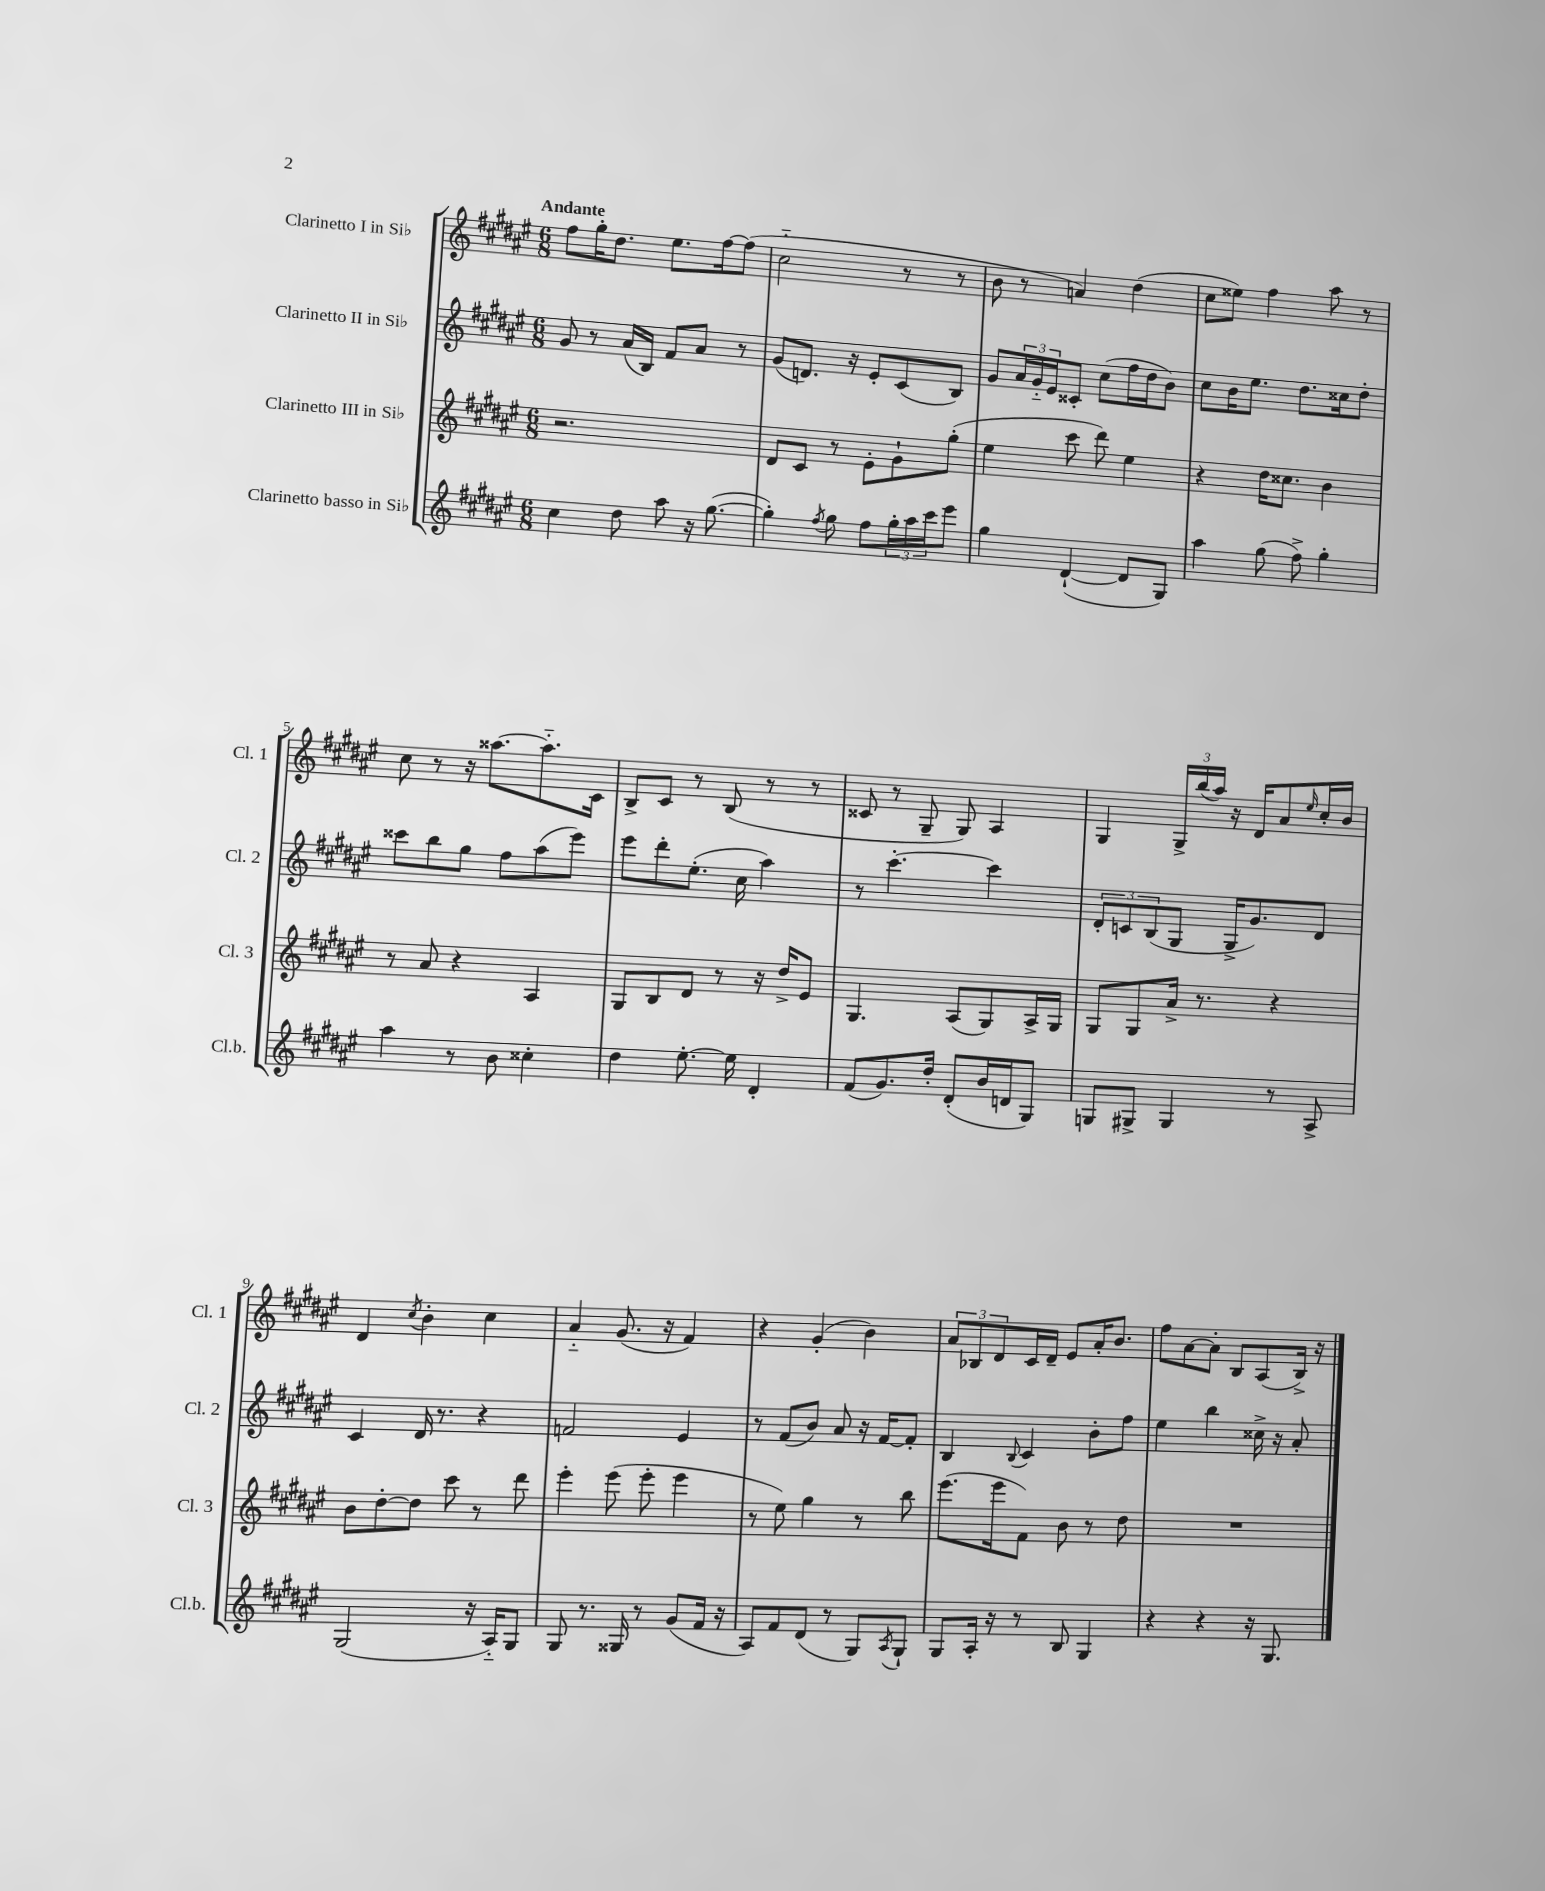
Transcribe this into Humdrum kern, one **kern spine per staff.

**kern	**kern	**kern	**kern
*part4	*part3	*part2	*part1
*staff4	*staff3	*staff2	*staff1
*I"Clarinetto basso in Si♭	*I"Clarinetto III in Si♭	*I"Clarinetto II in Si♭	*I"Clarinetto I in Si♭
*I'Cl.b.	*I'Cl. 3	*I'Cl. 2	*I'Cl. 1
*clefG2	*clefG2	*clefG2	*clefG2
*k[f#c#g#d#a#e#]	*k[f#c#g#d#a#e#]	*k[f#c#g#d#a#e#]	*k[f#c#g#d#a#e#]
*M6/8	*M6/8	*M6/8	*M6/8
=1	=1	=1	=1
!	!	!	!LO:TX:a:B:t=Andante
4cc#\	2.r	8g#/	8ff#\L
.	.	8r	16gg#'\K
.	.	.	8.dd#\J
8dd#\	.	(16a#/LL	.
.	.	16B/JJ)	.
8aa#\	.	8f#/L	8.ee#\L
16r	.	8a#/J	.
([8.gg#\	.	.	[16ff#\k
.	.	8r	(8ff#\J]
=2	=2	=2	=2
4gg#'\])	8d#/L	(8g#/L	2cc#\
.	8c#/J	8.dn/J)	.
8qff#/	.	.	.
8gg#\	8r	.	.
.	.	16r	.
8ff#\L	8e#'\L	8e#'/L	.
24gg#'\L	8g#`\	(8c#/	8r
24aa#\	.	.	.
24ccc#\J	.	.	.
8eee#\J	(8gg#'\J	8B/J)	8r
=3	=3	=3	=3
4gg#\	4ee#\	8g#/L	8b\
.	.	24a#/L	8r
.	.	24g#/	.
.	.	24e#/J	.
([4d#`/	8ccc#\	8c##X'/J	4an/)
.	8ddd#\)	(8cc#\L	.
8d#/L]	4ee#\	16ff#\L	(4dd#\
.	.	16dd#\J	.
8G#/J)	.	8b\J)	.
=4	=4	=4	=4
4aa#\	4r	8cc#\L	8cc#\L
.	.	16b\K	8ee##X\J)
.	.	8.ee#\J	.
(8gg#\	16dd#\KL	.	4ff#\
.	8.cc##X\J	.	.
8ff#^\)	.	8.dd#\L	.
4gg#'\	4b\	.	8aa#\
.	.	16cc##X\k	.
.	.	8dd#'\J	8r
!!LO:LB:g=z
=5	=5	=5	=5
4aa#\	8r	8ccc##X\L	8cc#\
.	8a#/	8bb\	8r
8r	4r	8gg#\J	16r
.	.	.	[8.aa##X\L
8b\	.	8ff#\L	.
4cc##X'\	4A#/	(8aa#\	8.aa##\]
.	.	8eee#\J)	.
.	.	.	16c#\Jk
=6	=6	=6	=6
4dd#\	8G#/L	8eee#\L	8B^/L
.	8B/	8ddd#'\	8c#/J
[8.ee#'\	8d#/J	(8.ee#'\J	8r
.	8r	.	(8B/
16ee#\]	.	16cc#\	.
4d#'/	16r	4aa#\)	8r
.	16dd#^/KL	.	.
.	8e#/J	.	8r
=7	=7	=7	=7
(8f#/L	4.G#/	8r	8c##X/
8.g#/)	.	[4.ccc#'\	8r
.	.	.	8G#~/
16dd#'/Jk	.	.	.
(8d#'/L	(8A#/L	.	8G#/)
16b/L	8G#/)	4ccc#\]	4A#/
16dn/J	.	.	.
8G#/J)	16A#^/L	.	.
.	16G#/JJ	.	.
=8	=8	=8	=8
8Gn/L	8G#/L	12d#'/L	4G#/
.	.	12cn/	.
8G#X^/J	8G#/	.	.
.	.	(12B/	.
4G#/	16a#^/Jk	8G#/J	24G#^/LL
.	.	.	(24bb/
.	8.r	.	.
.	.	.	24aa#/JJ)
.	.	16G#^/KL	16r
.	.	8.g#/)	16d#/KL
8r	4r	.	8a#/
.	.	.	16qqee#/
8A#^/	.	8d#/J	16cc#'/L
.	.	.	16b/JJ
!!LO:LB:g=z
=9	=9	=9	=9
(2G#/	8b\L	4c#/	4d#/
.	[8dd#'\	.	.
.	.	.	8qcc#/
.	8dd#\J]	16d#/	4b'\
.	.	8.r	.
.	8ccc#\	.	.
16r	8r	4r	4cc#\
16A#/KL)	.	.	.
8G#/J	8ddd#\	.	.
=10	=10	=10	=10
8G#/	4eee#'\	2fn/	4a#/
8.r	.	.	.
.	(8eee#\	.	(8.g#/
16G##X/	.	.	.
8r	8eee#'\	.	.
.	.	.	16r
(8g#/L	4eee#\	4e#/	4f#/)
16f#/Jk	.	.	.
16r	.	.	.
=11	=11	=11	=11
8A#/L)	8r	8r	4r
8f#/	8ee#\)	(8f#/L	.
(8d#/J	4gg#\	8b/J)	(4g#'/
8r	.	8a#/	.
8G#/L)	8r	16r	4b\)
.	.	[16f#/KL	.
8qA#/	.	.	.
8G#`/J	8bb\	8f#'/J]	.
=12	=12	=12	=12
8G#/L	(8.eee#\L	4B/	12a#/L
.	.	.	12B-X/
16A#'/Jk	.	.	.
.	.	.	12d#/
16r	16eee#\k	.	.
.	.	8qqB/	.
8r	8f#\J)	4c#/	16c#/L
.	.	.	16d#~/JJ
8B/	8b\	.	8e#/L
4G#/	8r	8b'\L	16a#'/K
.	.	.	8.b/J
.	8dd#\	8ff#\J	.
=13	=13	=13	=13
4r	2.r	4ee#\	8ff#\L
.	.	.	[8a#\
4r	.	4bb\	8a#'\J]
.	.	.	8B/L
16r	.	16cc##X^\	(8A#/
8.G#/	.	16r	.
.	.	8a#'/	16B^/Jk)
.	.	.	16r
==	==	==	==
*-	*-	*-	*-
